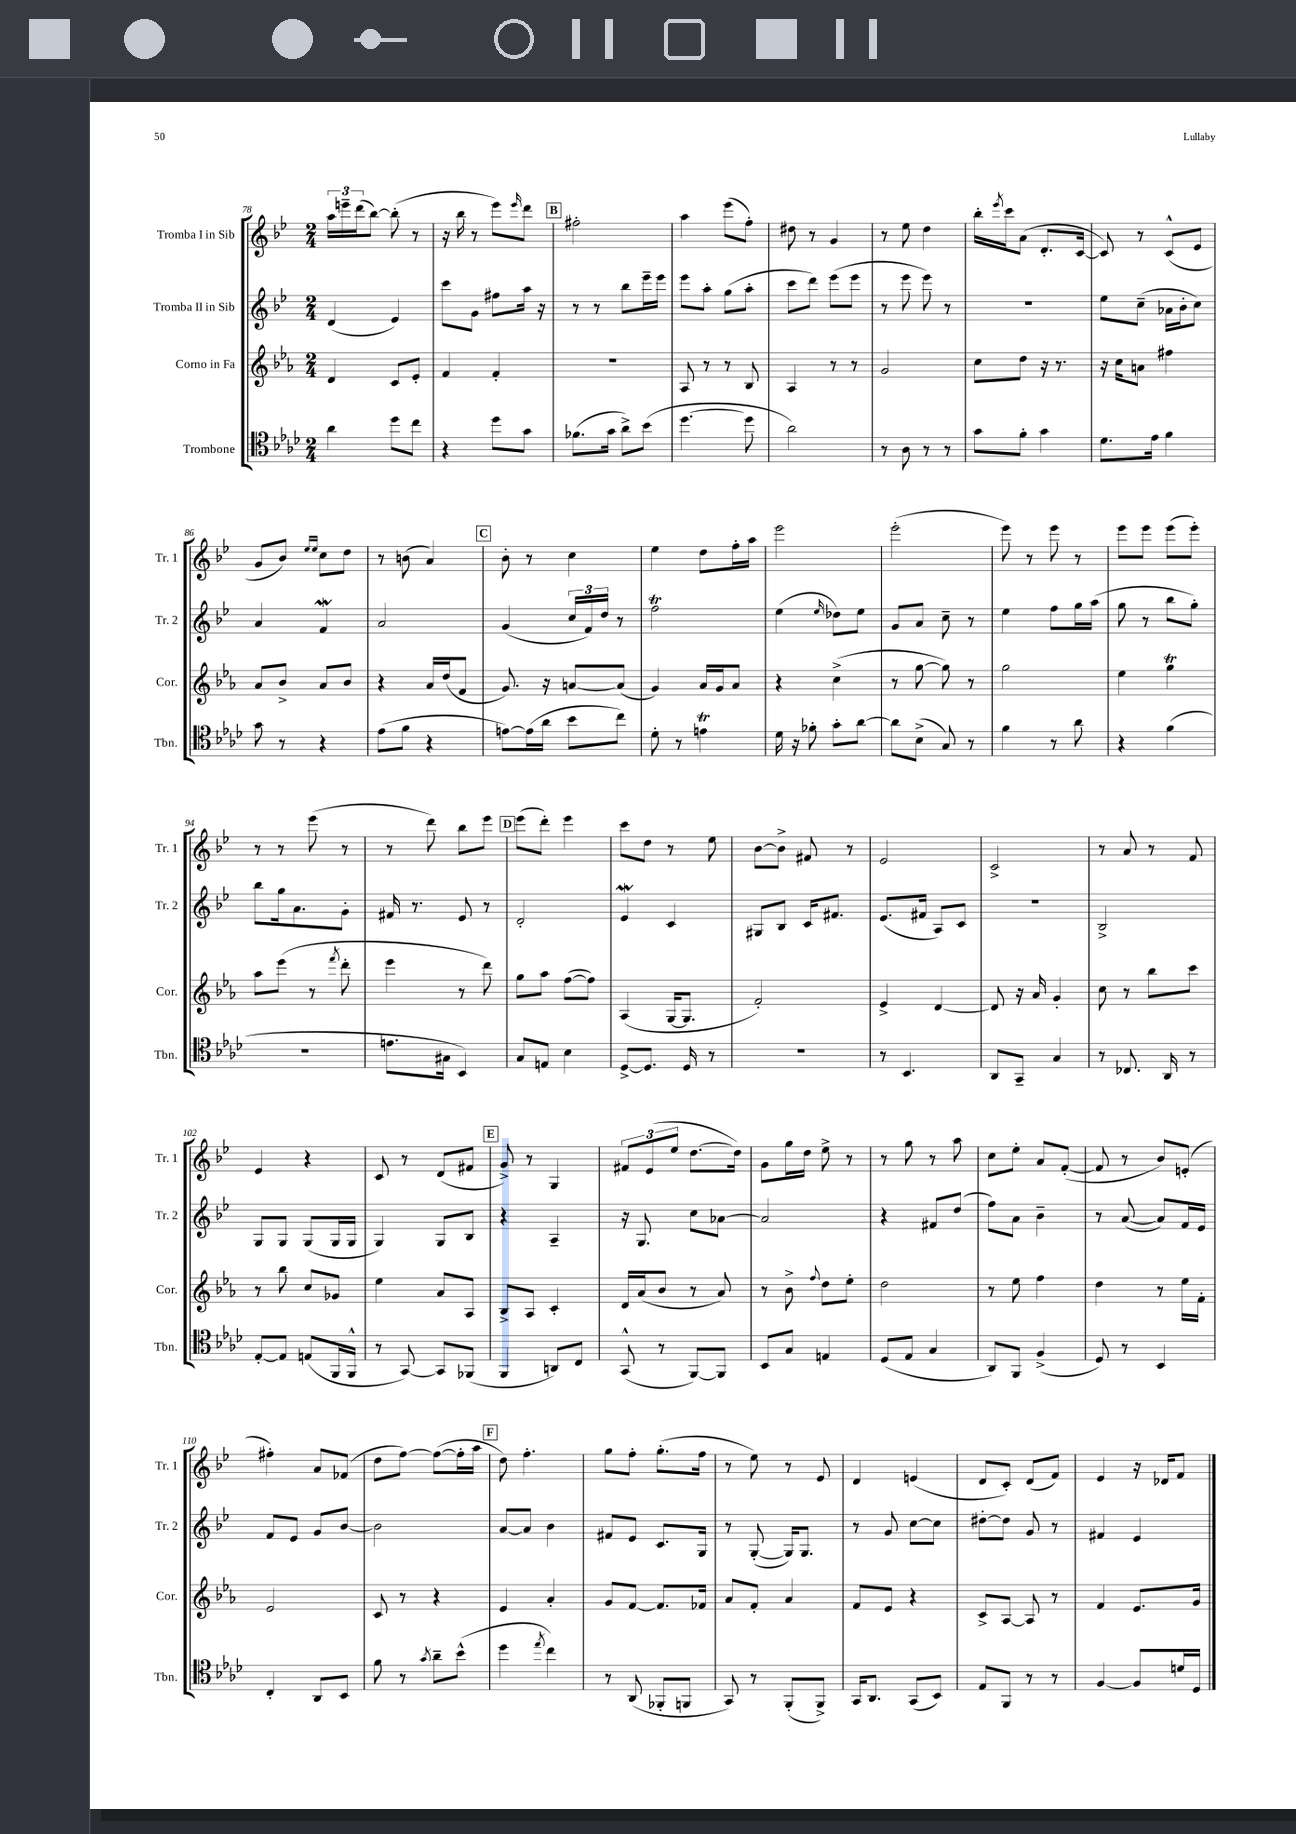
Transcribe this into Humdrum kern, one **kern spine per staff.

**kern	**kern	**kern	**kern
*part4	*part3	*part2	*part1
*staff4	*staff3	*staff2	*staff1
*I"Trombone	*I"Corno in Fa	*I"Tromba II in Sib	*I"Tromba I in Sib
*I'Tbn.	*I'Cor.	*I'Tr. 2	*I'Tr. 1
*clefC4	*clefG2	*clefG2	*clefG2
*k[b-e-a-d-]	*k[b-e-a-]	*k[b-e-]	*k[b-e-]
*M2/4	*M2/4	*M2/4	*M2/4
=78	=78	=78	=78
4a-\	4d/	(4d/	24aa\LL
.	.	.	24eeen~\
.	.	.	(24ddd\J
.	.	.	[8bb-\J)
8dd-\L	8c/L	4e-/)	(8bb-'\]
8cc\J	8e-'/J	.	8r
=79	=79	=79	=79
4r	4f/	8ccc\L	16r
.	.	.	16bb-\
.	.	8g\J	8r
8dd-\L	4f'/	8ff#X\L	8eee-\L)
.	.	.	16qqeee-/
8g\J	.	16aa\Jk	8ddd\J
.	.	16r	.
!!LO:REH:place=s1:t=B
=80	=80	=80	=80
(8.f-X\L	2r	8r	2ff#X'\
.	.	8r	.
16g\Jk	.	.	.
8a-^\L)	.	8bb-\L	.
(8b-\J	.	16eee-~\L	.
.	.	16eee-\JJ	.
=81	=81	=81	=81
[4.dd-\	8A-/	8eee-\L	4aa\
.	8r	8aa'\J	.
.	8r	(8gg\L	(8eee-\L
8dd-\]	8B-/	8aa'\J	8ff'\J)
=82	=82	=82	=82
2a-\)	4A-/	8ccc\L	8dd#X\
.	.	8ddd\J)	8r
.	8r	(8eee-\L	4g/
.	8r	8eee-\J	.
=83	=83	=83	=83
8r	2g/	8r	8r
8A-\	.	8eee-\	8ee-\
8r	.	8eee-\)	4dd\
8r	.	8r	.
=84	=84	=84	=84
8g\L	8cc\L	2r	16bb-'\LL
.	.	.	8qeee-/
.	.	.	16ccc\J
8f'\J	8dd\J	.	(8a\J
4g\	16r	.	8.d'/L
.	8.r	.	.
.	.	.	[16c/Jk
=85	=85	=85	=85
8.d-\L	16r	8ee-\L	8c/])
.	16cc\KL	.	.
.	8an\J	(8cc~\J	8r
16e-\Jk	.	.	.
4f\	4ff#X\	16a-X\LL	(8c^^/L
.	.	16b-'\J	.
.	.	8cc\J)	8e-/J
!!LO:LB:g=z
=86	=86	=86	=86
8g\	8a-/L	4a/	8g/L
8r	8b-^/J	.	8b-/J)
.	.	.	16qqee-/LL
.	.	.	16qqee-/JJ
4r	8a-/L	4fW/	8cc\L
.	8b-/J	.	8dd\J
=87	=87	=87	=87
(8e-\L	4r	2a/	8r
8f\J	.	.	(8bn\
4r	16a-/LL	.	4a/)
.	(16dd/J	.	.
.	8f/J	.	.
!!LO:REH:place=s1:t=C
=88	=88	=88	=88
[8en\L)	8.g/)	(4g/	8b-'\
(16e\L]	.	.	8r
16a-\JJ	16r	.	.
8b-\L	[8an/L	24cc/LL	4cc\
.	.	24f/)	.
.	.	24dd/JJ	.
8cc\J)	(8a/J]	8r	.
=89	=89	=89	=89
8d-'\	4g/)	2ffT\	4ee-\
8r	.	.	.
4ent\	16a-/LL	.	8dd\L
.	16g/J	.	.
.	8a-/J	.	16ff'\L
.	.	.	16aa\JJ
=90	=90	=90	=90
16d-\	4r	(4ee-\	2eee-\
16r	.	.	.
8f-X'\	.	.	.
.	.	16qqee-/	.
8g'\L	(4cc^\	8dd-X\L)	.
[8a-\J	.	8ee-\J	.
=91	=91	=91	=91
8a-\L]	8r	8g/L	(2eee-'\
(8B-^\J	[8gg\	8a/J	.
8G/)	8gg\])	8cc~\	.
8r	8r	8r	.
=92	=92	=92	=92
4f\	2gg\	4ee-\	8eee-\)
.	.	.	8r
8r	.	8ff\L	8eee-\
8a-\	.	16gg\L	8r
.	.	(16aa\JJ	.
=93	=93	=93	=93
4r	4ee-\	8gg\	8eee-\L
.	.	8r	8eee-\J
(4f\	4ggt\	8bb-\L	(8eee-\L
.	.	8gg'\J)	8eee-'\J)
!!LO:LB:g=z
=94	=94	=94	=94
2r	8aa-\L	8bb-\L	8r
.	(8eee-\J	16gg\k	8r
.	.	8.a\	.
.	8r	.	(8eee-\
.	8qfff/	.	.
.	8ddd'\	8g'\J	8r
=95	=95	=95	=95
8.en\L	4eee-\	16f#X/	8r
.	.	8.r	.
.	.	.	8ddd\)
16G#X\Jk	.	.	.
4BB-/)	8r	8e-/	8bb-\L
.	8ddd\)	8r	8eee-\J
!!LO:REH:place=s1:t=D
=96	=96	=96	=96
8G/L	8gg\L	2d'/	(8eee-\L
8En/J	8aa-\J	.	8ddd'\J)
4B-\	([8ff\L	.	4eee-\
.	8ff\J])	.	.
=97	=97	=97	=97
[8D-^/L	(4A-/	4e-w/	8ccc\L
8.D-/J]	.	.	8dd\J
.	[16G/KL	4c/	8r
16D-/	8.G/J]	.	.
8r	.	.	8ee-\
=98	=98	=98	=98
2r	2f'/)	8G#X/L	[8b-\L
.	.	8B-/J	8b-^\J]
.	.	16c/KL	8f#X/
.	.	8.f#X/J	.
.	.	.	8r
=99	=99	=99	=99
8r	4e-^/	(8.e-/L	2e-/
4.BB-/	.	.	.
.	.	16f#X/Jk	.
.	[4d/	8A/L)	.
.	.	8c/J	.
=100	=100	=100	=100
8AA-/L	8d/]	2r	2c^/
8GG~/J	16r	.	.
.	16a-/	.	.
4G/	4g'/	.	.
=101	=101	=101	=101
8r	8cc\	2B-^/	8r
8.C-X/	8r	.	8a/
.	8bb-\L	.	8r
16AA-/	.	.	.
8r	8ccc\J	.	8f/
!!LO:LB:g=z
=102	=102	=102	=102
[8E-'/L	8r	8G/L	4e-/
8E-/J]	8bb-\	8G/J	.
(8En/L	8cc/L	(8G/L	4r
16FF/L	8g-X/J	16G/L	.
16FF^^/JJ	.	16G/JJ	.
=103	=103	=103	=103
8r	4ee-\	4G/)	8c/
[8GG/)	.	.	8r
8GG/L]	8a-/L	8G/L	(8d/L
(8FF-X/J	8A-/J	8B-/J	8f#X/J
!!LO:REH:place=s1:t=E
=104	=104	=104	=104
4FF/	8B-^/L	4r	8g^/)
.	8A-/J	.	8r
8AAn/L)	4c'/	4A~/	4G/
8C/J	.	.	.
=105	=105	=105	=105
(8GG^^/	16d/LL	16r	12f#X/L
.	(16a-/J	8.G/	.
.	.	.	(12e-/
8r	8b-/J	.	.
.	.	.	12ee-/J
[8FF/L)	8r	8cc\L	[8.dd\L
8FF/J]	8a-/)	[8a-X\J	.
.	.	.	16dd\Jk])
=106	=106	=106	=106
8BB-/L	8r	2a-/]	8g\L
8G/J	8b-^\	.	16gg\L
.	.	.	16dd\JJ
.	8qqff/	.	.
4En/	8dd\L	.	8ee-^\
.	8ee-'\J	.	8r
=107	=107	=107	=107
(8D-/L	2dd\	4r	8r
8E-/J	.	.	8gg\
4G/	.	8f#X/L	8r
.	.	(8dd/J	8aa\
=108	=108	=108	=108
8AA-/L)	8r	8ff\L)	8cc\L
8FF/J	8ee-\	8a\J	8ee-'\J
(4F^/	4ff\	4b-~\	8a/L
.	.	.	([8f'/J
=109	=109	=109	=109
8D-/)	4dd\	8r	8f/]
8r	.	([8a/	8r
4BB-/	8r	8a/L])	8b-/L)
.	16ee-\LL	16f/L	(8en'/J
.	16f'\JJ	16e-/JJ	.
!!LO:LB:g=z
=110	=110	=110	=110
4C'/	2e-/	8f/L	4ff#X'\)
.	.	8e-/J	.
8AA-/L	.	8g/L	8a/L
8BB-/J	.	[8b-/J	(8f-X/J
=111	=111	=111	=111
8f\	8c/	2b-\]	8dd\L
8r	8r	.	[8ff\J)
8qg/	.	.	.
8a-~\L	4r	.	(8ff\L_
(8b-^^\J	.	.	16ff'\L]
.	.	.	16aa\JJ
!!LO:REH:place=s1:t=F
=112	=112	=112	=112
4dd-\	4e-/	[8a/L	8dd\)
.	.	8a/J]	4.ff'\
8qee-/	.	.	.
4cc\)	4a-'/	4b-\	.
=113	=113	=113	=113
8r	8g/L	8f#X/L	8gg\L
(8AA-/	[8f/J	8e-/J	8ff'\J
8FF-X'/L	8.f/L]	8.c/L	(8.gg'\L
8FFn/J	.	.	.
.	16f-X/Jk	16G/Jk	16ff\Jk
=114	=114	=114	=114
8GG/)	8a-/L	8r	8r
8r	8f'/J	([8G'/	8ee-\)
(8FF'/L	4a-/	16G/KL])	8r
.	.	8.G/J	.
8FF^/J)	.	.	8e-/
=115	=115	=115	=115
16GG/KL	8f/L	8r	4d/
8.AA-/J	.	.	.
.	8e-/J	8g/	.
(8GG/L	4r	[8cc\L	(4en/
8BB-/J)	.	8cc\J]	.
=116	=116	=116	=116
8E-/L	8c^/L	[8dd#X'\L	8d/L
8FF/J	[8A-/J	8dd#\J]	8c'/J)
8r	8A-/]	8g/	(8d/L
8r	8r	8r	8f/J)
=117	=117	=117	=117
[4F/	4f/	4f#X/	4e-/
8F/L]	8.e-/L	4e-/	16r
.	.	.	16d-X/KL
16dn/L	.	.	8f/J
16D-/JJ	16g/Jk	.	.
==	==	==	==
*-	*-	*-	*-
